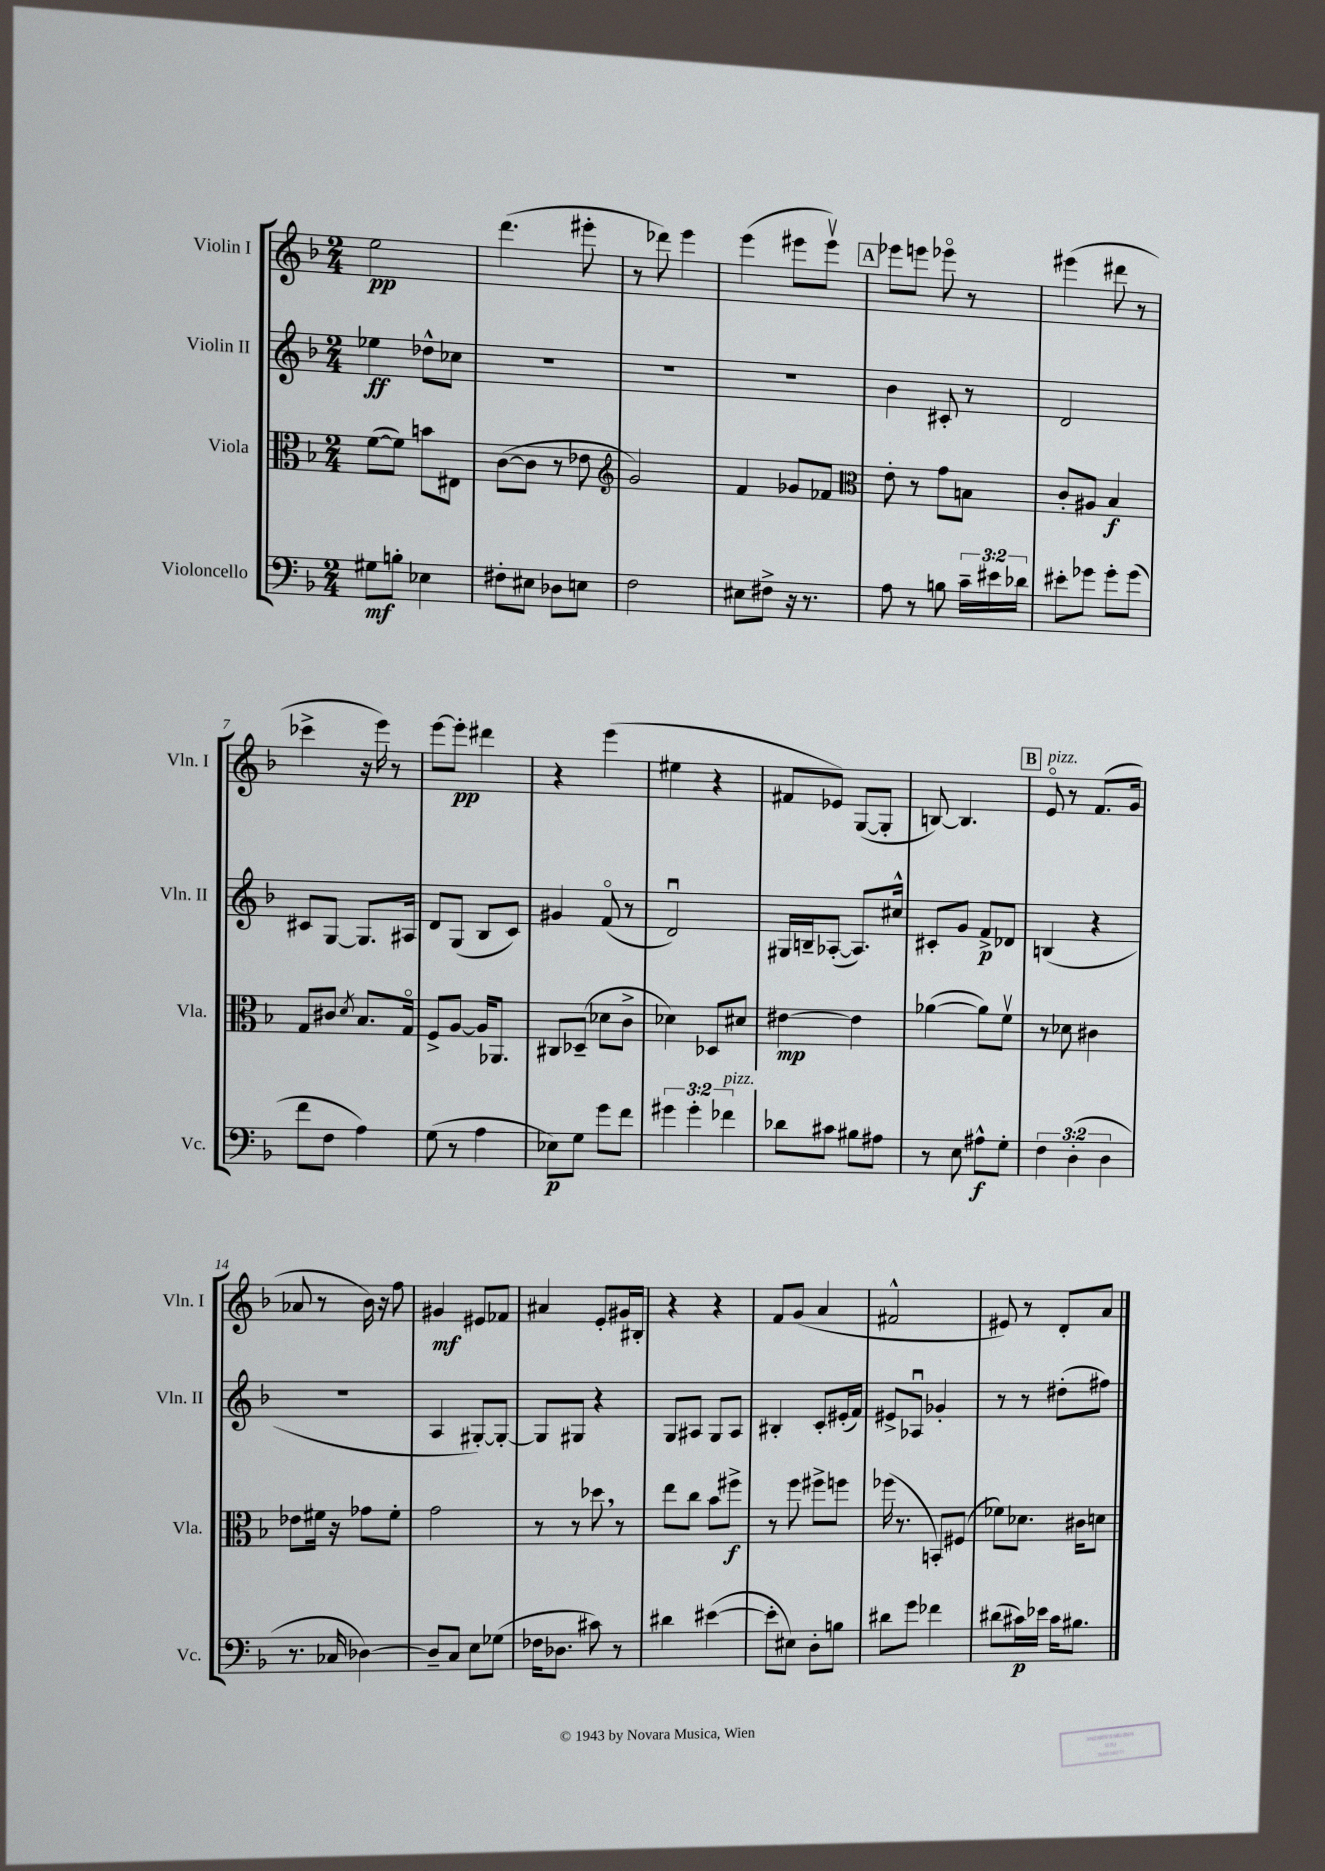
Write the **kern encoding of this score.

**kern	**kern	**kern	**kern
*staff4	*staff3	*staff2	*staff1
*clefF4	*clefC3	*clefG2	*clefG2
*k[b-]	*k[b-]	*k[b-]	*k[b-]
*M2/4	*M2/4	*M2/4	*M2/4
8G#	([8f	4ee-	2ee
8B'	8f])	.	.
4E-	8b	8dd-^^	.
.	8E#	8cc-	.
=	=	=	=
8F#'	([8c	2r	(4.ddd
8E#	8c]	.	.
8D-	8r	.	.
8E	8e-	.	8eee#'
=	=	=	=
*	*clefG2	*	*
2F	2g)	2r	8r
.	.	.	8ddd-)
.	.	.	4eee
=	=	=	=
8E#	4f	2r	(4eee
8F#^	.	.	.
16r	8g-	.	8eee#
8.r	.	.	.
.	8f-	.	8eee#v)
=	=	=	=
*	*clefC3	*	*
8A	8e'	4b-	8eee-
8r	8r	.	8eee
8B	8g	8c#'	8eee-o
24c~	8B	8r	8r
24e#	.	.	.
24d-	.	.	.
=	=	=	=
8e#'	8c'	2d	(4eee#
8g-	8A#	.	.
8g-'	4B-	.	8ddd#
(8g-	.	.	8r
=	=	=	=
8f	8G	8c#	4ccc-^
8F	8c#	[8G	.
.	8qd	.	.
4A)	8.B-	8.G]	16r
.	.	.	16eee)
.	.	.	8r
.	16Go	16A#	.
=	=	=	=
(8G	8F^	8d	[8eee
8r	[8A	(8G	8eee']
4A	16A]	8B-	4ddd#
.	8.AA-	.	.
.	.	8c)	.
=	=	=	=
8E-)	8C#	4g#	4r
8G	(8D-~	.	.
8g	8d-	(8fo	(4eee
8f	8c^	8r	.
=	=	=	=
6g#	4d-)	2du)	4ee#
6g#'	.	.	.
.	8D-	.	4r
6f-	.	.	.
.	8d#	.	.
=	=	=	=
8d-	[4e#	16G#	8f#
.	.	16B~	.
8c#	.	([8A-'	8e-)
8B#	4e#]	8.A-])	([8G
8A#	.	.	8G']
.	.	16cc#^^	.
=	=	=	=
8r	([4a-	8c#'	[8B)
8E	.	8g	4.B]
8A#^^	8a-])	8f^	.
8G'	8fv	8d-	.
=	=	=	=
6F	8r	(4B	8eo
.	8d-	.	8r
(6D'	.	.	.
.	4c#	4r	(8.f
6D	.	.	.
.	.	.	16g
=	=	=	=
8.r	8e-	2r	8a-
.	16f#	.	8r
16C-	16r	.	.
[4D-)	8g-	.	16b-)
.	.	.	16r
.	8f#'	.	8ff
=	=	=	=
8D-~]	2g	4A	4g#
8C	.	.	.
8E	.	[8G#')	8e#
(8G-	.	8G#'_	8f-
=	=	=	=
16F-	8r	8G#]	4a#
8.D-	.	.	.
.	8r	8G#	.
8c#)	8dd-	4r	8e'
8r	8r	.	16g#
.	.	.	16B#'
=	=	=	=
4d#	8ee	8G	4r
.	8cc	8A#	.
([4e#	8b-	8G	4r
.	8ff#^	8A#	.
=	=	=	=
8e#']	8r	4B#'	8f
8E#)	8ff	.	(8g
8D'	8ff#^	8c'	4a
8B	8ff	(16e#'	.
.	.	16f)	.
=	=	=	=
8d#	(16ff-	8e#^	2f#^^
.	8.r	.	.
8g	.	8A-u	.
4f-	8BB')	4g-'	.
.	(8F#	.	.
=	=	=	=
(8d#	8f-)	8r	8e#)
16c#)	8.d-	8r	8r
16e-	.	.	.
16c#	.	(8dd#'	8d'
8.B#	16c#	.	.
.	8d	8ff#)	8a
==	==	==	==
*-	*-	*-	*-
